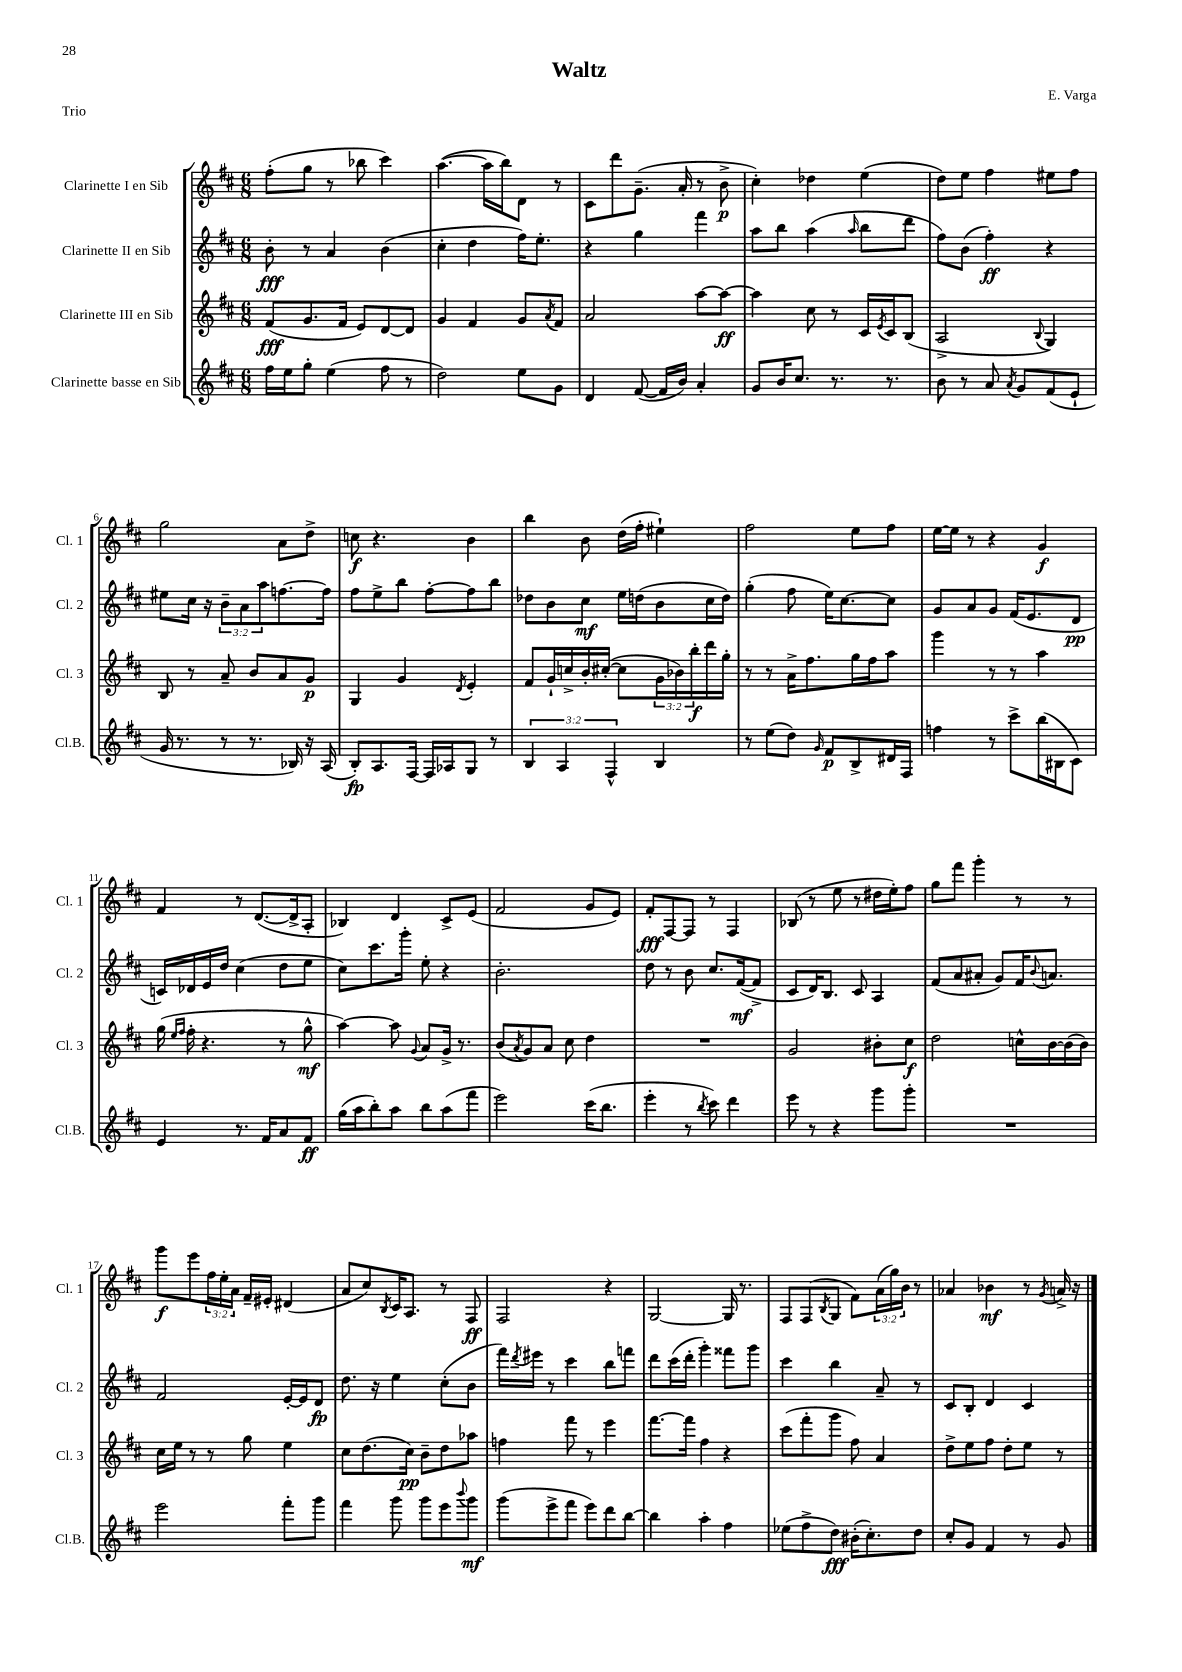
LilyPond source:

\header { title = "Waltz" composer = "E. Varga" piece = "Trio" }
<<
\new StaffGroup <<
\new Staff = "s0" \with { instrumentName = "Clarinette I en Sib" shortInstrumentName = "Cl. 1" } {
    \clef treble \key d \major \numericTimeSignature \time 6/8 \override Staff.TupletNumber.text = #tuplet-number::calc-fraction-text
    fis''8-.( g''8 r8 bes''8 cis'''4) |
    a''4.~( a''16 b''16) d'8 r8 |
    cis'8 d'''8 g'8.--( a'16-. r8 b'8->\p |
    cis''4-.) des''4 e''4( |
    d''8) e''8 fis''4 eis''8 fis''8 |
    g''2 a'8 d''8-> |
    c''8\f r4. b'4 |
    b''4 b'8 d''16( fis''16-. eis''4-!) |
    fis''2 e''8 fis''8 |
    e''16~ e''16 r8 r4 g'4\f |
    fis'4 r8 d'8.~( d'16-> a8-. |
    bes4) d'4 cis'8-> e'8( |
    fis'2 g'8 e'8) |
    fis'8-.\fff fis8~ fis8 r8 fis4 |
    bes8( r8 e''8 r8 dis''16 e''16-.) fis''8 |
    g''8 fis'''8 g'''4-. r8 r8 |
    g'''8\f e'''8 \tuplet 3/2 { fis''16 e''16-. a'16 } fis'16-- eis'16-. dis'4( |
    a'8 cis''8) \acciaccatura { b8 } cis'16 a8. r8 fis8\ff |
    fis2 r4 |
    g2~ g16 r8. |
    fis8 fis8( \acciaccatura { b8 } g8 fis'8) \tuplet 3/2 { a'16( g''16) b'16 } r8 |
    aes'4 bes'4\mf r8 \acciaccatura { g'8 } a'16-> r16 \bar "|." |
}
\new Staff = "s1" \with { instrumentName = "Clarinette II en Sib" shortInstrumentName = "Cl. 2" } {
    \clef treble \key d \major \numericTimeSignature \time 6/8 \override Staff.TupletNumber.text = #tuplet-number::calc-fraction-text
    b'8-.\fff r8 a'4 b'4( |
    cis''4-. d''4 fis''16) e''8.-. |
    r4 g''4 fis'''4 |
    a''8 b''8 a''4( \grace { a''16 } b''8 d'''8 |
    fis''8) b'8( fis''4-.\ff) r4 |
    eis''8 cis''16 r16 \tuplet 3/2 { b'8-- a'8 a''8 } f''8.~ f''16 |
    fis''8 e''8-> b''8 fis''8~-. fis''8 b''8 |
    des''8 b'8 cis''8\mf e''16 d''16( b'8 cis''16 d''16) |
    g''4-.( fis''8 e''16) cis''8.~ cis''8 |
    g'8 a'8 g'8 fis'16( e'8. d'8\pp |
    c'16) des'16 e'16 d''16 cis''4( d''8 e''8 |
    cis''8) cis'''8. g'''16-. e''8-. r4 |
    b'2.-. |
    d''8 r8 b'8 cis''8. fis'16~\mf( fis'8-> |
    cis'8 d'16) b8. cis'8 a4 |
    fis'8( a'8 ais'8-. g'8) fis'16 \appoggiatura { b'8 } a'8. |
    fis'2 e'16~-. e'16 d'8\fp |
    d''8. r16 e''4 cis''8-.( b'8 |
    fis'''16) \acciaccatura { d'''8 } eis'''16 r8 cis'''4 b''8 f'''8 |
    d'''8 cis'''16( d'''16-. g'''4-.) fisis'''8 g'''8 |
    cis'''4 b''4 a'8-- r8 |
    cis'8 b8-. d'4 cis'4 \bar "|." |
}
\new Staff = "s2" \with { instrumentName = "Clarinette III en Sib" shortInstrumentName = "Cl. 3" } {
    \clef treble \key d \major \numericTimeSignature \time 6/8 \override Staff.TupletNumber.text = #tuplet-number::calc-fraction-text
    fis'8\fff( g'8. fis'16 e'8) d'8~ d'8 |
    g'4 fis'4 g'8 \acciaccatura { a'8 } fis'8 |
    a'2 a''8~ a''8~\ff |
    a''4 cis''8 r8 cis'16 \acciaccatura { e'8 } cis'16 b8( |
    a2-> \appoggiatura { b8 } g4) |
    b8 r8 a'8-- b'8 a'8 g'8\p |
    g4 g'4 \acciaccatura { d'8 } e'4-. |
    fis'8 g'16-! c''16-> b'16-. cis''16~-.( cis''8 \tuplet 3/2 { g'16 bes'16) b''16-.\f } d'''16 g''16-. |
    r8 r8 a'16-> fis''8. g''16 fis''16 a''8 |
    g'''4 r8 r8 a''4 |
    g''16( \grace { e''16 fis''16 } fis''16-. r4. r8 g''8-^\mf |
    a''4~) a''8 \appoggiatura { g'8 } a'8 g'16-> r8. |
    b'8( \acciaccatura { a'8 } g'8) a'8 cis''8 d''4 |
    R2. |
    g'2 bis'8-. cis''8\f |
    d''2 c''16-^ b'16~ b'16( b'16) |
    cis''16 e''16 r8 r8 g''8 e''4 |
    cis''8 d''8.( cis''16\pp) b'8-- d''8 aes''8 |
    f''4 fis'''8 r8 e'''4 |
    fis'''8.~ fis'''16 fis''4 r4 |
    cis'''8( fis'''8-. g'''8 fis''8) a'4 |
    d''8-> e''8 fis''8 d''8-. e''8 r8 \bar "|." |
}
\new Staff = "s3" \with { instrumentName = "Clarinette basse en Sib" shortInstrumentName = "Cl.B." } {
    \clef treble \key d \major \numericTimeSignature \time 6/8 \override Staff.TupletNumber.text = #tuplet-number::calc-fraction-text
    fis''16 e''16 g''8-. e''4( fis''8 r8 |
    d''2) e''8 g'8 |
    d'4 fis'8~( fis'16 b'16) a'4-. |
    g'8 b'16 cis''8. r8. r8. |
    b'8 r8 a'8 \acciaccatura { a'8 } g'8 fis'8( e'8-! |
    g'16 r8. r8 r8. bes16) r16 a16( |
    b8-.\fp) a8. fis16~ fis16 aes16 g8 r8 |
    \tuplet 3/2 { b4 a4 fis4-^ } b4 |
    r8 e''8( d''8) \grace { g'16 } fis'8\p b8-> dis'16 fis16 |
    f''4 r8 cis'''8-> b''16( bis16 cis'8) |
    e'4 r8. fis'16 a'8 fis'8\ff |
    g''16( a''16 b''8-.) a''8 b''8 a''8( fis'''8 |
    e'''2) cis'''16( b''8. |
    e'''4-. r8 \acciaccatura { b''8 } cis'''8) d'''4 |
    e'''8 r8 r4 g'''8 g'''8-. |
    R2. |
    e'''2 fis'''8-. g'''8 |
    fis'''4 g'''8 g'''8 e'''8 \appoggiatura { b'''8 } g'''8\mf |
    g'''8( e'''8-> fis'''8 e'''8) d'''8 b''8~ |
    b''4 a''4-. fis''4 |
    ees''8( fis''8-> d''8\fff) bis'16-.( cis''8.-.) d''8 |
    cis''8-. g'8 fis'4 r8 g'8 \bar "|." |
}
>>
>>
